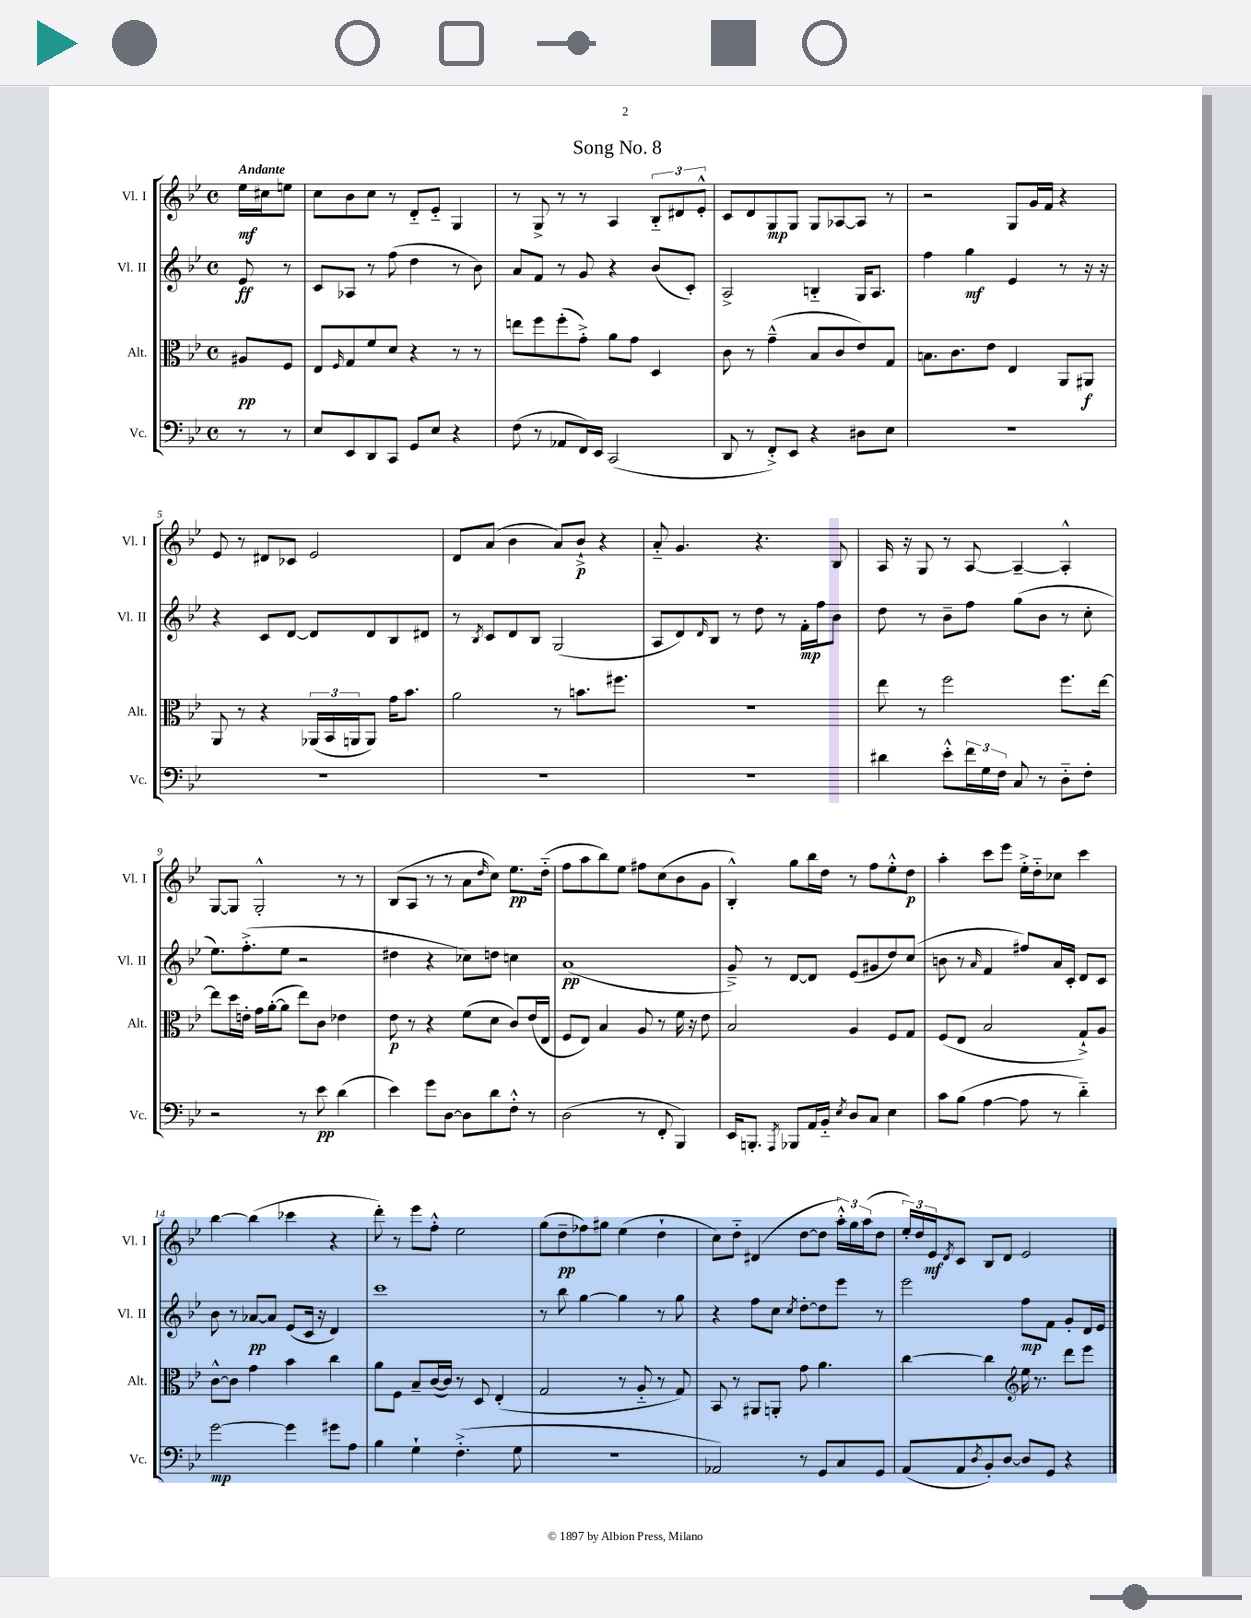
\header { title = "Song No. 8" }
<<
\new StaffGroup <<
\new Staff = "s0" \with { instrumentName = "Vl. I" shortInstrumentName = "Vl. I" } {
    \clef treble \key bes \major \defaultTimeSignature \time 4/4 \partial 4 \tempo "Andante"
    ees''16\mf cis''16 e''8 |
    c''8 bes'8 c''8 r8 d'8-_ ees'8-_ g4 |
    r8 g8-> r8 r8 a4 \tuplet 3/2 { bes8-_ dis'8 ees'8-.-^ } |
    c'8 d'8 g8\mp g8 g8 aes8~ aes8 r8 |
    r2 g8 g'16 f'16 r4 |
    ees'8 r8 dis'8 ces'8 ees'2 |
    d'8 a'8( bes'4 a'8) bes'8-!->\p r4 |
    a'8-_ g'4. r4. bes8 |
    a16 r16 g8 r8 a8~ a4~-- a4-.-^ |
    g8~ g8 g2-.-^ r8 r8 |
    bes8( a8 r8 r8 a'8 \grace { d''16 } c''8) ees''8.\pp d''16-_( |
    f''8 a''8 bes''8) ees''8 fis''8 c''8( bes'8 g'8 |
    bes4-.-^) g''8 bes''16 d''16 r8 f''8 ees''8-.-^ d''8\p |
    a''4-. c'''8 ees'''8 ees''16-.-> d''16-_ ces''8 c'''4 |
    bes''4~ bes''4( ces'''4 r4 |
    d'''8-.) r8 ees'''8 f''8-.-^ ees''2 |
    g''8( d''8--\pp fes''8) gis''8 ees''4( d''4-! |
    c''8) d''8-_ dis'4( d''8~ d''8 \tuplet 3/2 { a''16-.-^) g''16 a''16( } d''8 |
    \tuplet 3/2 { ees''16-.) d''16 ees'16\mf } \acciaccatura { d'8 } c'8 bes8 d'8 ees'2 \bar "|." |
}
\new Staff = "s1" \with { instrumentName = "Vl. II" shortInstrumentName = "Vl. II" } {
    \clef treble \key bes \major \defaultTimeSignature \time 4/4 \partial 4
    ees'8\ff r8 |
    c'8 aes8 r8 f''8( d''4 r8 bes'8) |
    a'8 f'8 r8 g'8 r4 bes'8( c'8-.) |
    a2-> b4-_ g16 a8. |
    f''4 g''4\mf ees'4 r8 r16 r16 |
    r4 c'8 d'8~ d'8 d'8 bes8 dis'8 |
    r8 \acciaccatura { bes8 } c'8 d'8 bes8 g2( |
    a8 d'8) \grace { d'16 } bes8 r8 d''8 r8 f'16-.\mp f''16 bes'8 |
    d''8 r8 bes'8-- f''8 g''8( bes'8 r8 c''8-. |
    ees''8.) f''8.-.->( ees''8 r2 |
    dis''4 r4 ces''8) d''8 c''4 |
    a'1\pp( |
    g'8--->) r8 d'8~ d'8 ees'8( gis'8 d''8) c''8( |
    b'8 r8 \grace { a'16 } f'4 fis''8) a'16 c'16-. d'8 c'8 |
    bes'8 r8 aes'8~\pp aes'8 ees'8( c'16 r16 d'4) |
    c'''1 |
    r8 bes''8 g''4~ g''4 r8 g''8 |
    r4 f''8 c''8 \acciaccatura { c''8 } d''8~-. d''8 ees'''8 r8 |
    ees'''2 f''8\mp f'8 g'8-. d'16 ees'16 \bar "|." |
}
\new Staff = "s2" \with { instrumentName = "Alt." shortInstrumentName = "Alt." } {
    \clef alto \key bes \major \defaultTimeSignature \time 4/4 \partial 4
    ais8\pp f8 |
    ees8 \grace { f16 } g8 f'8 d'8 r4 r8 r8 |
    e''8 f''8 f''8-.( g'8-.->) a'8 g'8 d4 |
    c'8 r8 g'4---^( bes8 c'8 ees'8) g8 |
    b8. c'8. ees'8 ees4 a,8 ais,8\f |
    a,8 r8 r4 \tuplet 3/2 { aes,16( bes,16 a,16 } a,8) g'16 bes'8. |
    a'2 r8 b'8. fis''8. |
    R1 |
    ees''8 r8 f''2 f''8. ees''16~ |
    ees''8 d''16 e'16-. g'16 a'16~-.( a'8 ees''8) c'8 ees'4 |
    ees'8\p r8 r4 f'8( d'8 c'8) ees'16( ees16 |
    f8 ees8) bes4 a8 r8 f'16 r16 ees'8 |
    bes2 a4 f8 g8 |
    f8( ees8 bes2 g8-!->) a8 |
    c'8~-^ c'8 g'4 bes'4 c''4 |
    a'8 f8 bes8-- c'16~( c'16) r8 d8 ees4-.( |
    g2 r8 a8-_ r8 g8) |
    bes,8 r8 ais,8 a,8-. g'8 a'4. |
    c''4~ c''4 \clef treble ees''16 r8. d'''8 ees'''8 \bar "|." |
}
\new Staff = "s3" \with { instrumentName = "Vc." shortInstrumentName = "Vc." } {
    \clef bass \key bes \major \defaultTimeSignature \time 4/4 \partial 4
    r8 r8 |
    ees8 ees,8 d,8 c,8 g,8 ees8 r4 |
    f8( r8 aes,8 f,16) ees,16 c,2( |
    d,8 r8 f,8-.->) ees,8 r4 dis8 ees8 |
    r1 |
    R1 |
    R1 |
    R1 |
    dis'4 ees'8-.-^ \tuplet 3/2 { f'16 g16 f16 } c8 r8 d8-_ f8-. |
    r2 r8 ees'8\pp d'4( |
    ees'4) g'8 d8~ d8 d'8 f8-.-^ r8 |
    d2( r8 f,8-. bes,,4) |
    ees,16 b,,8.-. \acciaccatura { a,,8 } bes,,8 a,16 bes,16-_ \acciaccatura { ees8 } d8 c8 ees4 |
    c'8 bes8( a4~ a8 r8 d'4-_) |
    g'2~\mp g'4 gis'8 a8 |
    bes4 g4-! f4.-.->( g8 |
    R1 |
    aes,2) r8 g,8 c8 g,8 |
    a,8( a,8 \acciaccatura { d8 } bes,8-.) d8~ d8 g,8 r4 \bar "|." |
}
>>
>>
